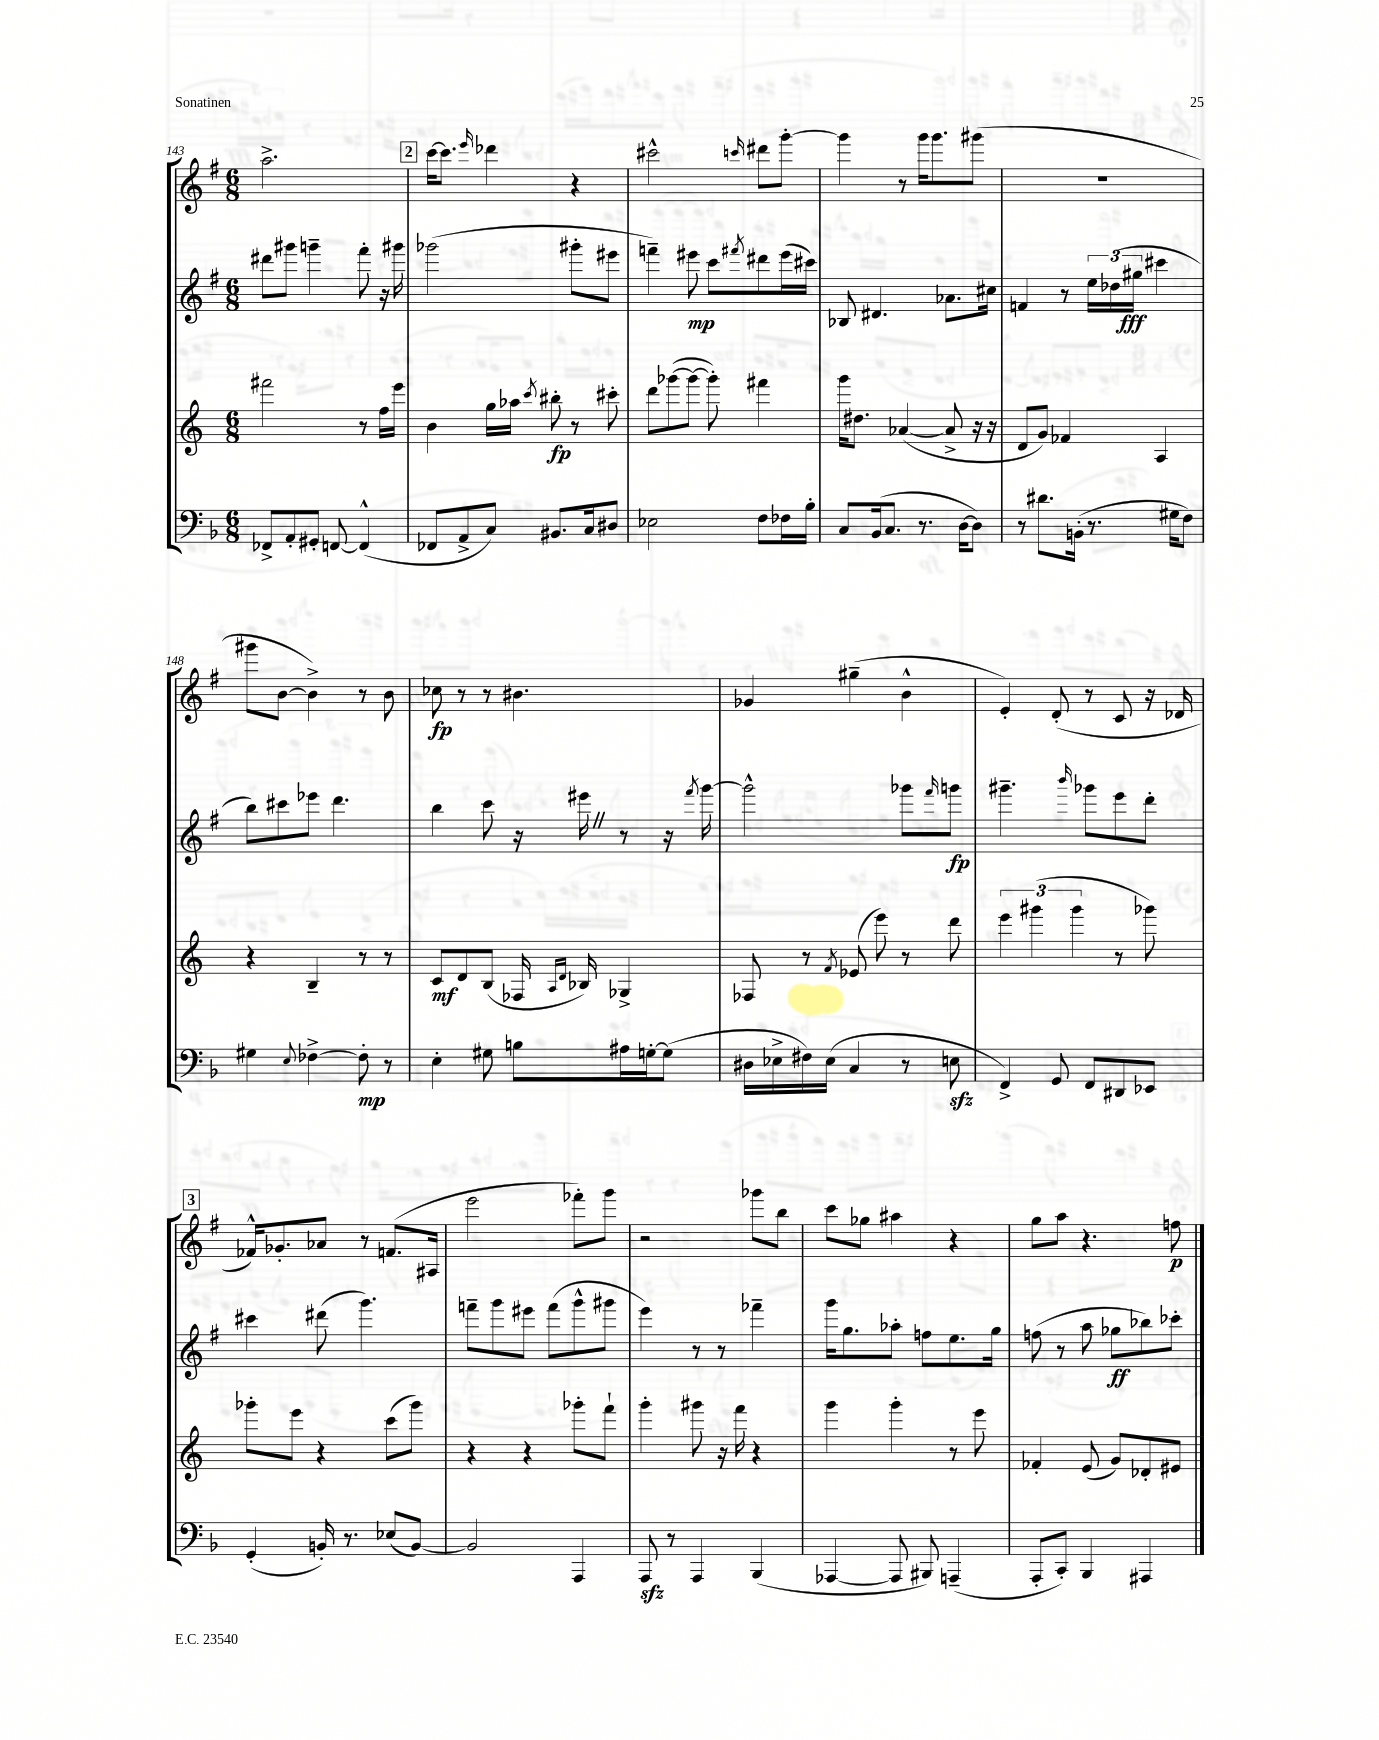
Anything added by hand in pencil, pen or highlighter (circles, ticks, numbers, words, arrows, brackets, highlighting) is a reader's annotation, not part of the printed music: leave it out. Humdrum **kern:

**kern	**dynam	**kern	**dynam	**kern	**dynam	**kern	**dynam
*part4	*part4	*part3	*part3	*part2	*part2	*part1	*part1
*staff4	*staff4	*staff3	*staff3	*staff2	*staff2	*staff1	*staff1
*clefF4	*	*clefG2	*	*clefG2	*	*clefG2	*
*k[b-]	*	*k[]	*	*k[f#]	*	*k[f#]	*
*M6/8	*	*M6/8	*	*M6/8	*	*M6/8	*
=143	=143	=143	=143	=143	=143	=143	=143
8FF-X^/L	.	2fff#X\	.	8ddd#X\L	.	2.aa^\	.
8AA'/	.	.	.	8ggg#X\J	.	.	.
8GG#X'/J	.	.	.	4gggn~\	.	.	.
[8FFn/	.	.	.	.	.	.	.
(4FF^^/]	.	8r	.	8fff#'\	.	.	.
.	.	16ff\LL	.	16r	.	.	.
.	.	16eee\JJ	.	16ggg#X\	.	.	.
!!LO:REH:place=s1:t=2
=144	=144	=144	=144	=144	=144	=144	=144
8FF-X/L	.	4b\	.	(2ggg-X\	.	[16ccc\KL	.
.	.	.	.	.	.	8.ccc\J]	.
8AA^/	.	.	.	.	.	.	.
.	.	.	.	.	.	16qqeee/	.
8C/J)	.	16gg\LL	.	.	.	4ddd-X\	.
.	.	16aa-X\JJ	.	.	.	.	.
.	.	8qccc/	.	.	.	.	.
8.BB#X/L	.	8bb#X'\	fp	.	.	.	.
.	.	8r	.	8ggg#X'\L	.	4r	.
16C/k	.	.	.	.	.	.	.
8D#X/J	.	8ccc#X'\	.	8eee#X\J	.	.	.
=145	=145	=145	=145	=145	=145	=145	=145
2E-X\	.	8ddd\L	.	4fffn~\)	.	2ccc#X^^\	.
.	.	([8ggg-X\	.	.	.	.	.
.	.	8ggg-\J_	.	8eee#X\	mp	.	.
.	.	8ggg-'\])	.	8ccc\L	.	.	.
.	.	.	.	8qfff#X/	.	16qqcccn/	.
8F\L	.	4fff#X\	.	8ddd#X\	.	8ddd#X\L	.
16F-X\L	.	.	.	(16eee#\L	.	[8ggg'\J	.
16B-'\JJ	.	.	.	16ccc#X\JJ)	.	.	.
=146	=146	=146	=146	=146	=146	=146	=146
8C/L	.	16ggg\KL	.	8B-X/	.	4ggg\]	.
.	.	8.dd#X\J	.	.	.	.	.
(16BB-/k	.	.	.	4.d#X/	.	.	.
8.C/J	.	.	.	.	.	.	.
.	.	([4a-X/	.	.	.	8r	.
8.r	.	.	.	.	.	16ggg\KL	.
.	.	.	.	.	.	8.ggg\	.
.	.	8a-^/]	.	8.a-X\L	.	.	.
[16D\KL	.	.	.	.	.	.	.
8D\J])	.	16r	.	.	.	(8ggg#X\J	.
.	.	16r	.	16cc#X\Jk	.	.	.
=147	=147	=147	=147	=147	=147	=147	=147
8r	.	8d/L	.	4fn/	.	2.r	.
8.d#X\L	.	8g/J)	.	.	.	.	.
.	.	4f-X/	.	8r	.	.	.
(16BBn'\Jk	.	.	.	.	.	.	.
8.r	.	.	.	24ee\LL	.	.	.
.	.	.	.	(24dd-X\	.	.	.
.	.	.	.	24gg#X\JJ	fff	.	.
.	.	4A/	.	4ccc#X\	.	.	.
16G#X\KL	.	.	.	.	.	.	.
8F\J)	.	.	.	.	.	.	.
!!LO:LB:g=z
=148	=148	=148	=148	=148	=148	=148	=148
4G#X\	.	4r	.	8bb\L)	.	8ggg#X\L	.
.	.	.	.	8ccc#X\	.	[8b\J	.
8qqE/	.	.	.	.	.	.	.
[4F-X^\	.	4B~/	.	8eee-X\J	.	4b^\])	.
.	.	.	.	4.ddd\	.	.	.
8F-'\]	mp	8r	.	.	.	8r	.
8r	.	8r	.	.	.	8b\	.
=149	=149	=149	=149	=149	=149	=149	=149
4E'\	.	8c/L	mf	4bb\	.	8cc-X\	fp
.	.	8d/	.	.	.	8r	.
8G#X\	.	(8B/J	.	8ccc\	.	8r	.
8Bn\L	.	16F-X/	.	16r	.	4.b#X\	.
.	.	16qqA/LL	.	.	.	.	.
.	.	16qqd/JJ	.	.	.	.	.
.	.	16B-X/)	.	16eee#XZ\	.	.	.
16A#X\L	.	4G-X^/	.	8r	.	.	.
[16Gn'\J	.	.	.	.	.	.	.
(8G\J]	.	.	.	16r	.	.	.
.	.	.	.	8qfff#/	.	.	.
.	.	.	.	[16ggg\	.	.	.
=150	=150	=150	=150	=150	=150	=150	=150
16D#X\LL	.	8F-X/	.	2ggg^^\]	.	4g-X/	.
16E-X^\	.	.	.	.	.	.	.
16F#X\)	.	8r	.	.	.	.	.
(16E-\JJ	.	.	.	.	.	.	.
.	.	8qf/	.	.	.	.	.
4C/	.	(8e-X/	.	.	.	(4gg#X~\	.
.	.	8eee\)	.	.	.	.	.
8r	.	8r	.	8ggg-X\L	.	4b^^\	.
.	.	.	.	16qqfff#/	.	.	.
8Enzz\	.	8ddd\	.	8gggn\J	fp	.	.
=151	=151	=151	=151	=151	=151	=151	=151
4FF^/)	.	6eee\	.	4.ggg#X~\	.	4e'/)	.
.	.	(6ggg#X\	.	.	.	.	.
8GG/	.	.	.	.	.	(8d'/	.
.	.	6ggg#\	.	.	.	.	.
.	.	.	.	16qqbbb/	.	.	.
8FF/L	.	.	.	8ggg-X\L	.	8r	.
8DD#X/	.	8r	.	8eee\	.	8c/	.
8EE-X/J	.	8ggg-X\)	.	8ddd'\J	.	16r	.
.	.	.	.	.	.	16d-X/	.
!!LO:LB:g=z
!!LO:REH:place=s1:t=3
=152	=152	=152	=152	=152	=152	=152	=152
(4GG'/	.	8ggg-X'\L	.	4ccc#X\	.	16f-X^^/KL)	.
.	.	.	.	.	.	8.g-X'/	.
.	.	8eee\J	.	.	.	.	.
16BBn'/)	.	4r	.	(8ddd#X\	.	8a-X/J	.
8.r	.	.	.	.	.	.	.
.	.	.	.	4.ggg\)	.	8r	.
(8E-X/L	.	(8ccc\L	.	.	.	(8.fn/L	.
[8BB/J)	.	8ggg-\J)	.	.	.	.	.
.	.	.	.	.	.	16A#X/Jk	.
=153	=153	=153	=153	=153	=153	=153	=153
2BB/]	.	4r	.	8fffn~\L	.	2eee\	.
.	.	.	.	8ggg\	.	.	.
.	.	4r	.	8eee#X\J	.	.	.
.	.	.	.	(8fff\L	.	.	.
4AAA/	.	8ggg-X'\L	.	8ggg^^\	.	8fff-X'\L)	.
.	.	8fff`\J	.	8ggg#X\J	.	8ggg\J	.
=154	=154	=154	=154	=154	=154	=154	=154
8AAAzz/	.	4ggg'\	.	4eee\)	.	2r	.
8r	.	.	.	.	.	.	.
4AAA/	.	8ggg#X\	.	8r	.	.	.
.	.	16r	.	8r	.	.	.
.	.	16fff\	.	.	.	.	.
(4BBB-/	.	4r	.	4fff-X~\	.	8ggg-X\L	.
.	.	.	.	.	.	8bb\J	.
=155	=155	=155	=155	=155	=155	=155	=155
[4AAA-X/	.	4ggg\	.	16ggg\KL	.	8ccc\L	.
.	.	.	.	8.gg\	.	.	.
.	.	.	.	.	.	8gg-X\J	.
8AAA-/]	.	4ggg'\	.	8aa-X'\J	.	4aa#X\	.
8BBB#X/)	.	.	.	8ffn\L	.	.	.
(4AAAn~/	.	8r	.	8.ee\	.	4r	.
.	.	8eee\	.	.	.	.	.
.	.	.	.	16gg\Jk	.	.	.
=156	=156	=156	=156	=156	=156	=156	=156
8AAA'/L	.	4f-X'/	.	(8ffn\	.	8gg\L	.
8CC'/J)	.	.	.	8r	.	8aa\J	.
4BBB-/	.	(8e/	.	8aa\	.	4.r	.
.	.	8g/L)	.	8gg-X\L	ff	.	.
4AAA#X/	.	8d-X'/	.	8bb-X\)	.	.	.
.	.	8e#X/J	.	8ccc-X'\J	.	8ffn\	p
==	==	==	==	==	==	==	==
*-	*-	*-	*-	*-	*-	*-	*-
